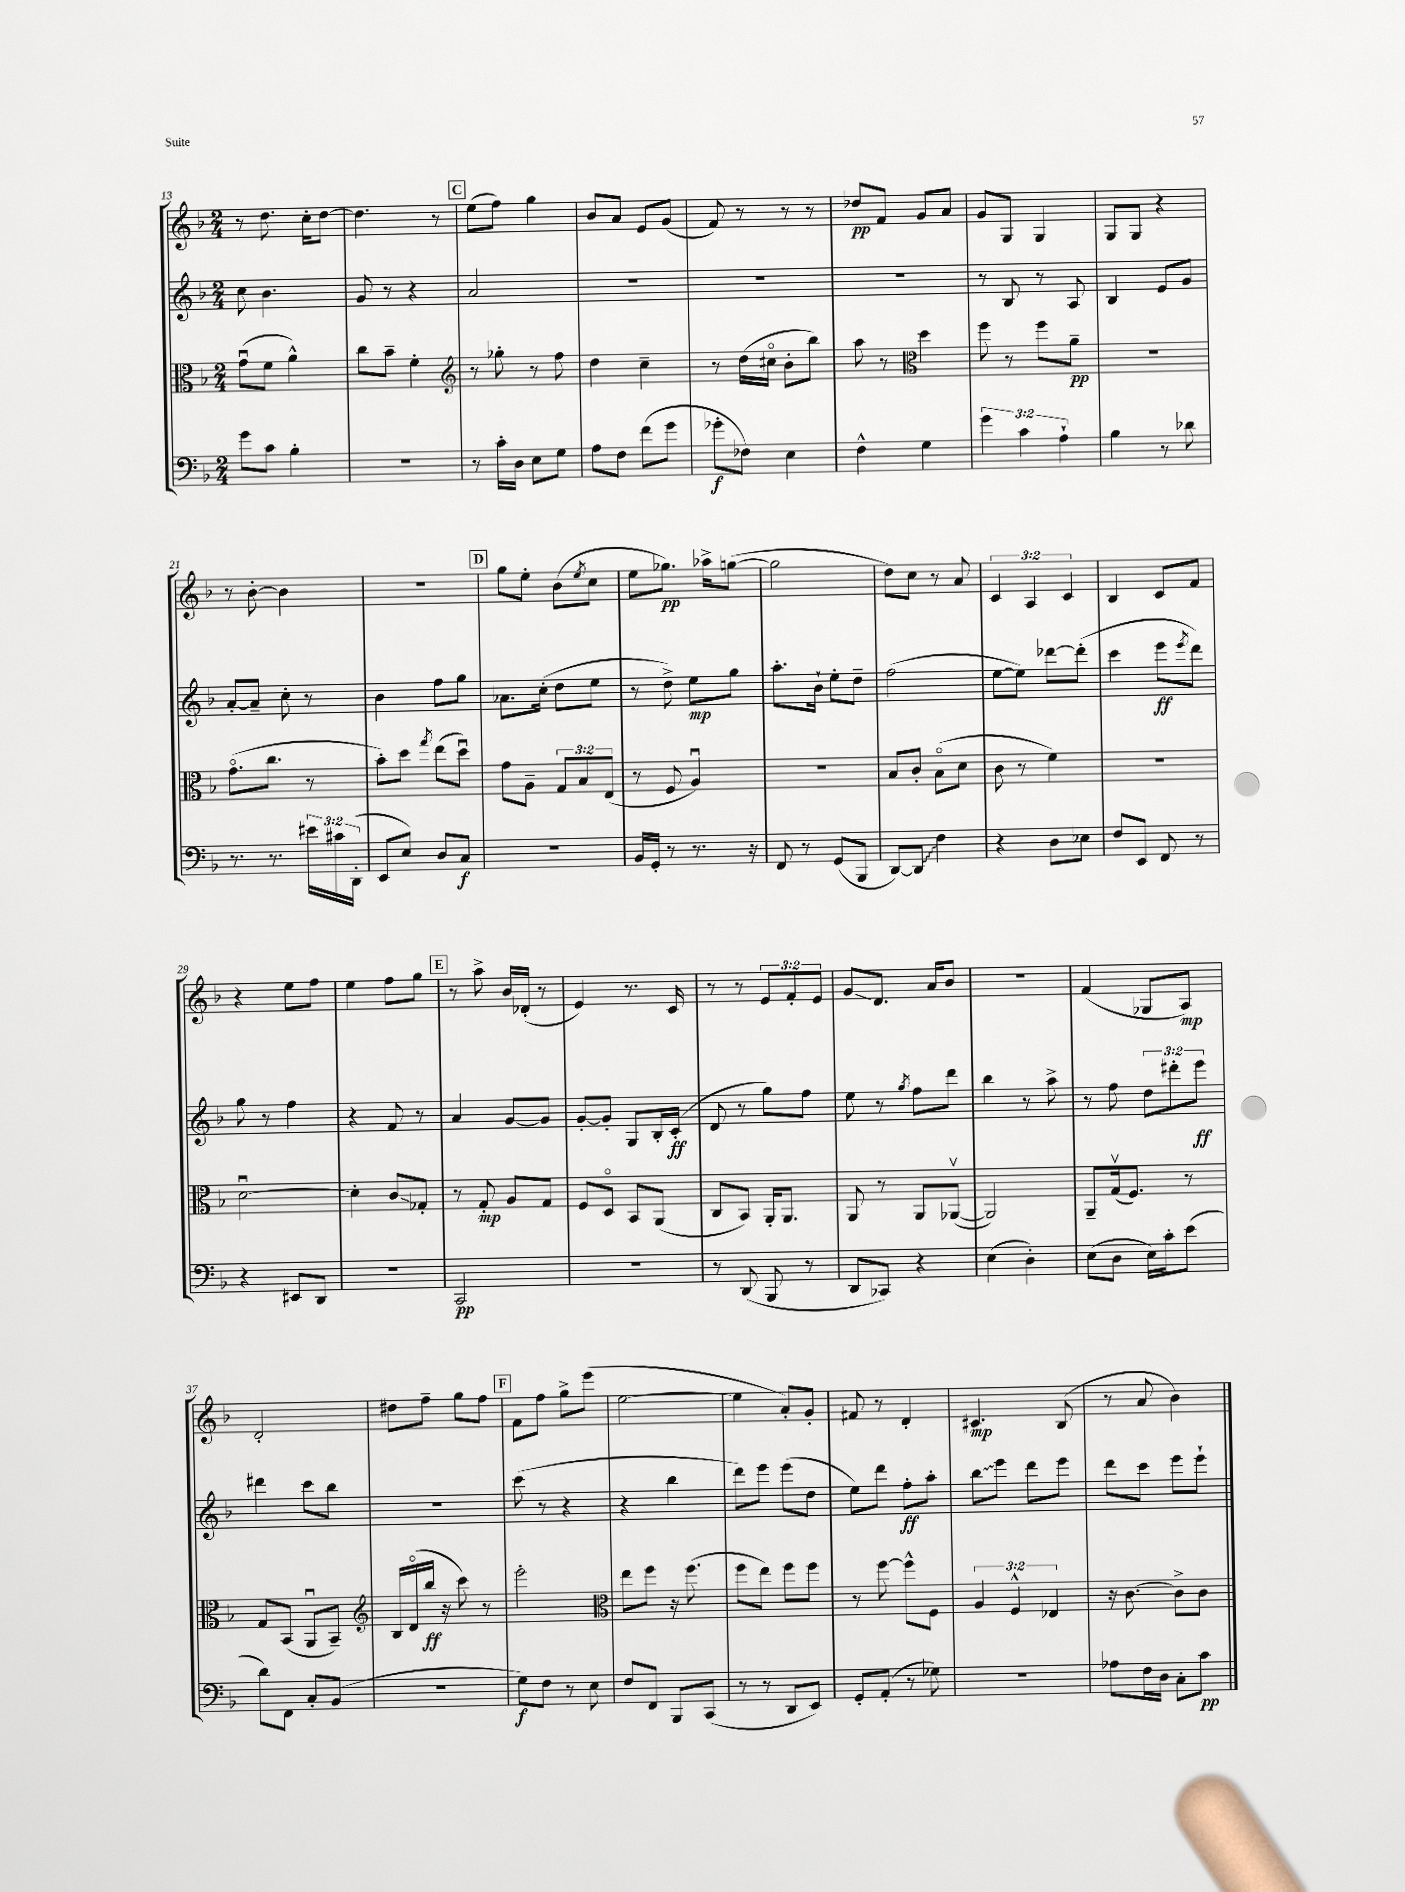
<<
\new StaffGroup <<
\new Staff = "s0" {
    \clef treble \key f \major \numericTimeSignature \time 2/4 \override Staff.TupletNumber.text = #tuplet-number::calc-fraction-text
    r8 d''8. c''16-. d''8~ |
    d''4. r8 |
    \mark \markup { \box "C" } e''8( f''8) g''4 |
    bes'8 a'8 e'8 g'8( |
    f'8) r8 r8 r8 |
    des''8\pp f'8 g'8 a'8 |
    g'8 g8 g4 |
    g8 g8 r4 |
    r8 bes'8~-. bes'4 |
    r2 |
    \mark \markup { \box "D" } g''8 e''8-. bes'8( \acciaccatura { e''8 } c''8 |
    e''8 ges''8.\pp) aes''16-> g''8~( |
    g''2 |
    d''8) c''8 r8 a'8 |
    \tuplet 3/2 { c'4 a4 c'4 } |
    bes4 c'8 f'8 |
    r4 e''8 f''8 |
    e''4 f''8 g''8 |
    \mark \markup { \box "E" } r8 a''8-> bes'16 des'16-.( r8 |
    e'4) r8. c'16 |
    r8 r8 \tuplet 3/2 { e'8 f'8-. e'8 } |
    g'8\glissando d'8. a'16 bes'8 |
    r2 |
    f'4( ges8 a8\mp) |
    d'2-. |
    dis''8 f''8-- g''8 f''8 |
    \mark \markup { \box "F" } f'8 f''8 g''8-> e'''8( |
    e''2~ |
    e''4 a'8-.) g'8-. |
    fis'8 r8 d'4-. |
    cis'4.\mp bes8( |
    r8 a'8 bes'4) \bar "|." |
}
\new Staff = "s1" {
    \clef treble \key f \major \numericTimeSignature \time 2/4 \override Staff.TupletNumber.text = #tuplet-number::calc-fraction-text
    c''8 bes'4. |
    g'8 r8 r4 |
    \mark \markup { \box "C" } a'2 |
    R2 |
    R2 |
    R2 |
    r8 bes8 r8 a8 |
    bes4 e'8 g'8 |
    a'8~-. a'8-- c''8-. r8 |
    bes'4 f''8 g''8 |
    \mark \markup { \box "D" } aes'8. c''16-.( d''8 e''8 |
    r8 d''8->) e''8\mp g''8 |
    a''8.-. bes'16-! e''8-. d''8-- |
    f''2( |
    e''8~ e''8) des'''8~ des'''8-.( |
    c'''4 e'''8\ff \acciaccatura { e'''8 } d'''8) |
    g''8 r8 f''4 |
    r4 f'8 r8 |
    \mark \markup { \box "E" } a'4 g'8~ g'8 |
    g'8~-. g'8-. g8 bes16-. c'16-.\ff( |
    d'8 r8 g''8) f''8 |
    e''8 r8 \acciaccatura { g''8 } f''8 d'''8 |
    bes''4 r8 a''8-> |
    r8 f''8 \tuplet 3/2 { d''8 dis'''8-. e'''8\ff } |
    dis'''4 c'''8 bes''8 |
    R2 |
    \mark \markup { \box "F" } c'''8( r8 r4 |
    r4 bes''4 |
    d'''8) e'''8 e'''8( d''8 |
    e''8) d'''8 f''8-.\ff a''8-. |
    \once \override Glissando.style = #'zigzag bes''8\glissando e'''8 d'''8 e'''8 |
    d'''8 c'''8 e'''8 e'''8-! \bar "|." |
}
\new Staff = "s2" {
    \clef alto \key f \major \numericTimeSignature \time 2/4 \override Staff.TupletNumber.text = #tuplet-number::calc-fraction-text
    g'8\downbow( f'8 a'4-^) |
    c''8 bes'8-- f'4-. |
    \mark \markup { \box "C" } \clef treble r8 ges''8-. r8 f''8 |
    d''4 c''4-- |
    r8 d''16( cis''16\flageolet bes'8-. bes''8) |
    a''8 r8 \clef alto d''4 |
    f''8 r8 f''8 a'8--\pp |
    r2 |
    g'8.\flageolet( c''8. r8 |
    bes'8-.) d''8 \acciaccatura { g''8 } e''8( d''8\downbow) |
    \mark \markup { \box "D" } g'8 a8-- \tuplet 3/2 { g8 bes8 e8( } |
    r8 f8 a4\downbow) |
    r2 |
    bes8 c'8-. bes8\flageolet( d'8 |
    c'8 r8 f'4) |
    R2 |
    d'2~\downbow |
    d'4-. c'8\glissando ges8-. |
    \mark \markup { \box "E" } r8 g8-.\mp a8 g8 |
    f8 d8\flageolet bes,8 a,8( |
    c8 bes,8) a,16-. a,8. |
    a,8 r8 a,8 aes,8~\upbow( |
    aes,2) |
    a,8-- g16\upbow( f8.) r8 |
    g8 bes,8( a,8\downbow bes,8--) |
    \clef treble bes16 d'16\flageolet( bes''16\ff r16 c'''8) r8 |
    \mark \markup { \box "F" } e'''2-. |
    \clef alto e''8 f''8 r16 f''8.( |
    f''8 e''8) f''8 f''8 |
    r8 f''8~ f''8-^ f8 |
    \tuplet 3/2 { a4 f4-^ ees4 } |
    r16 c'8.~ c'8-> c'8 \bar "|." |
}
\new Staff = "s3" {
    \clef bass \key f \major \numericTimeSignature \time 2/4 \override Staff.TupletNumber.text = #tuplet-number::calc-fraction-text
    g'8 c'8 bes4-. |
    R2 |
    \mark \markup { \box "C" } r8 c'16-. d16 e8 g8 |
    a8 f8 f'8( g'8 |
    ges'8-.\f fes8) e4 |
    f4-^ g4 |
    \tuplet 3/2 { g'4 c'4 a4-! } |
    bes4 r8 des'8 |
    r8. r8. \tuplet 3/2 { eis'16 cis'16 d,16-.( } |
    e,8 e8) d8 c8\f |
    \mark \markup { \box "D" } r2 |
    bes,16 g,16-. r8 r8. r16 |
    f,8 r8 g,8( bes,,8 |
    d,8~) \once \override Glissando.style = #'zigzag d,8\glissando f4 |
    r4 d8 ees8 |
    f8 e,8 f,8 r8 |
    r4 eis,8 d,8 |
    r2 |
    \mark \markup { \box "E" } c,2\pp |
    R2 |
    r8 d,8( bes,,8 r8 |
    d,8 ces,8) r4 |
    e4( d4-.) |
    e8( d8 e16) c'16-. e'8( |
    d'8) f,8 c8-. bes,8( |
    r2 |
    \mark \markup { \box "F" } g8\f) f8 r8 e8 |
    f8 f,8 bes,,8 c,8( |
    r8 r8 d,8 e,8) |
    g,8-. a,8-.( r8 ges8) |
    R2 |
    aes8 f16 d16 c8-. c'8\pp \bar "|." |
}
>>
>>
\layout { \context { \Score currentBarNumber = #13 } }
